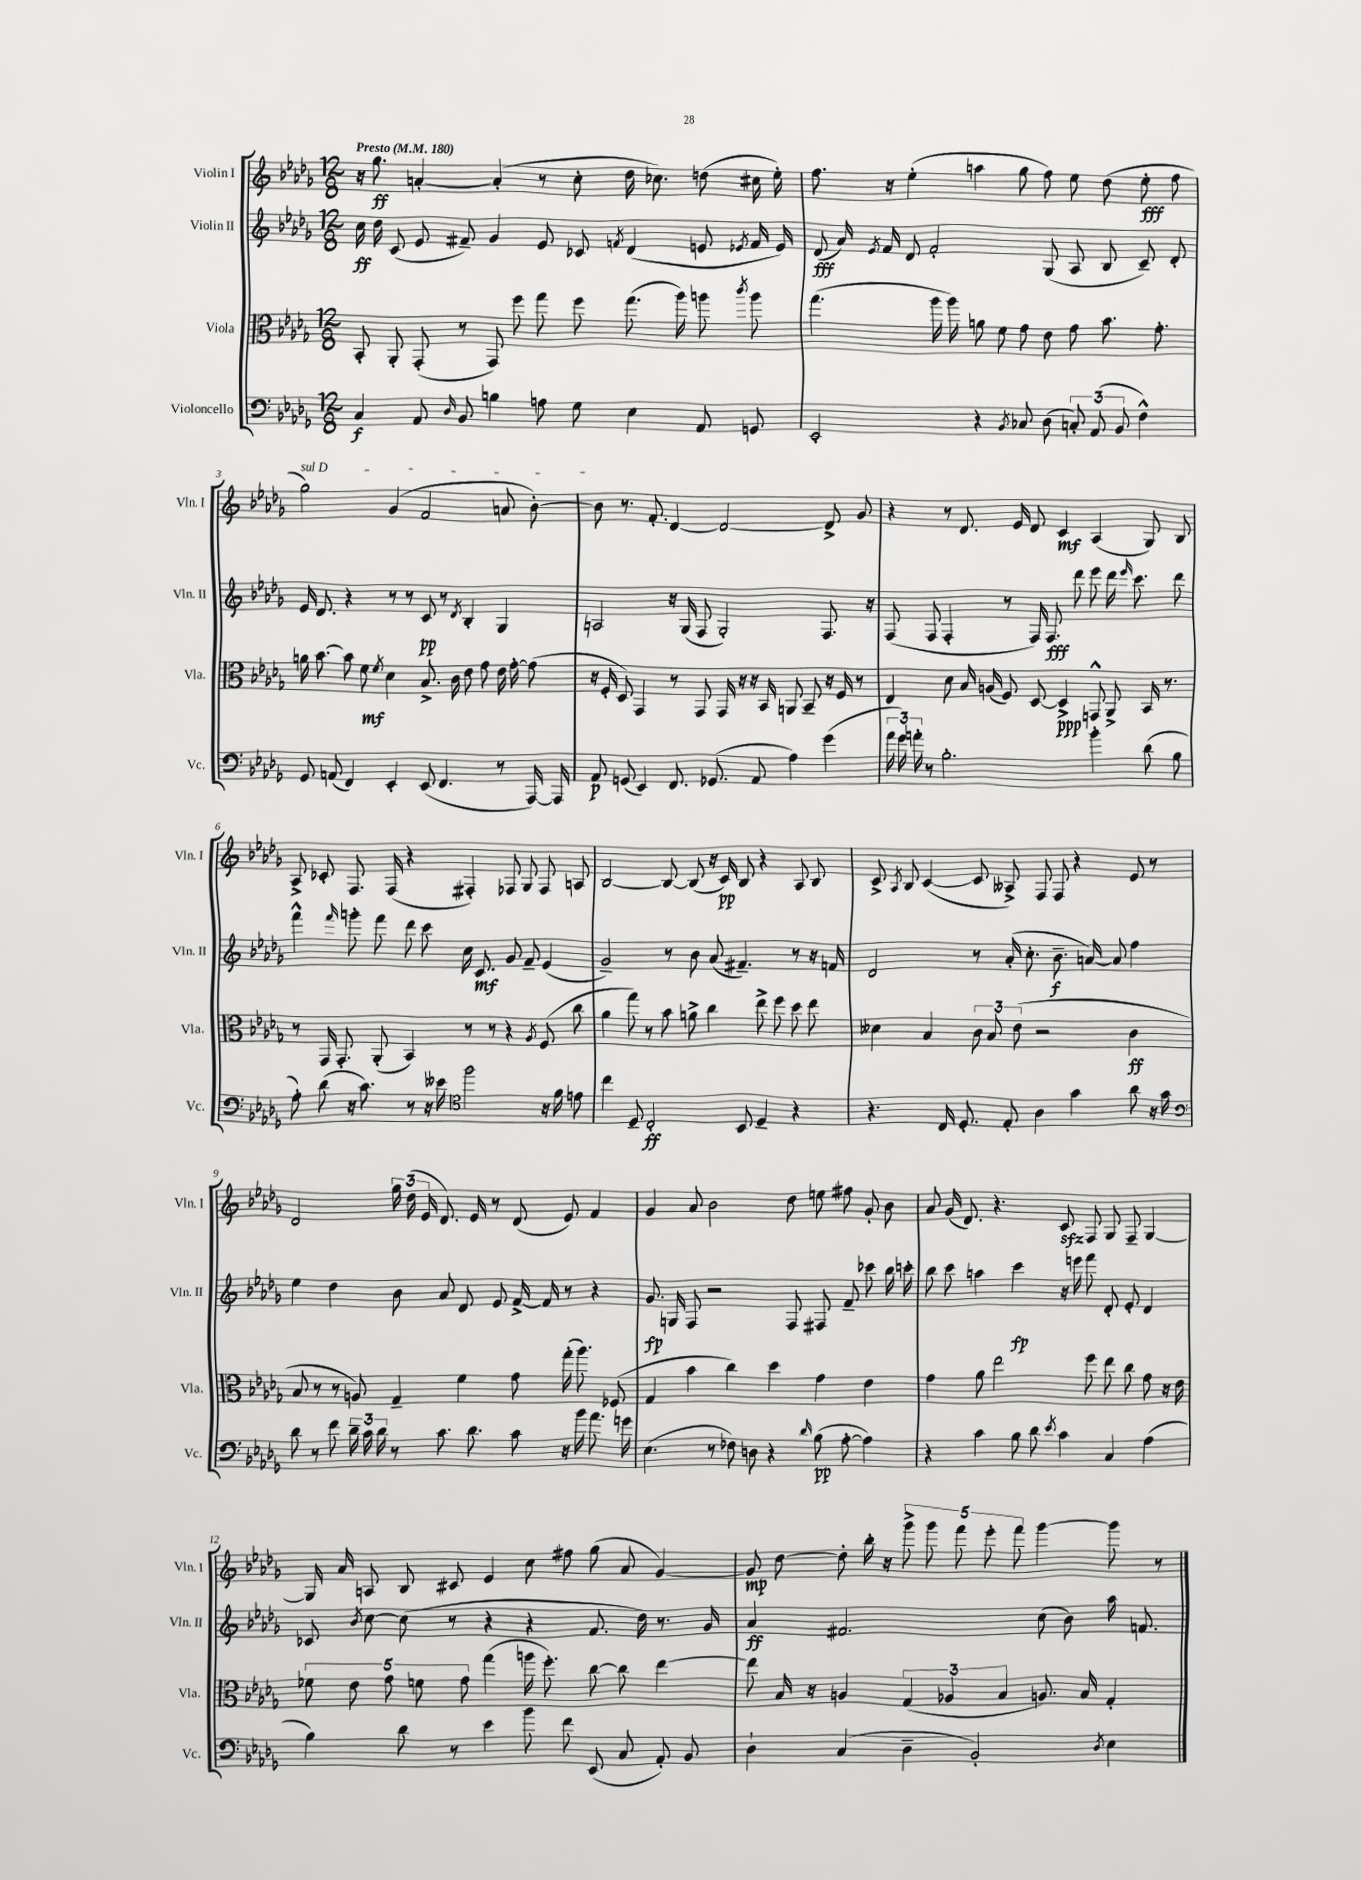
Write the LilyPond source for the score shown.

<<
\new StaffGroup <<
\new Staff = "s0" \with { instrumentName = "Violin I" shortInstrumentName = "Vln. I" } {
    \clef treble \key des \major \numericTimeSignature \time 12/8 \tempo "Presto" 4 = 180
    \autoBeamOff r16 ges''8.\ff a'4~-. a'4-.( r8 c''8-. des''16 ces''8.) d''8( cis''16 ees''16-.) |
    f''8. r16 ees''4-.( a''4 ges''8 f''8) ees''8 des''8( ees''8-.\fff f''8 |
    \once \override TextSpanner.bound-details.left.text = \markup { \italic "sul D" } ges''2\startTextSpan) ges'4( f'2 a'8 bes'8~-.) |
    bes'8\stopTextSpan r8. f'8.-. des'4~ des'2~ des'8-> ges'8 |
    r4 r8 des'8. ees'16 des'8 c'4\mf aes4( ges8) bes8 |
    aes8-> ces'8-. f8. f16( r4 fis4-.) fes8 ges8 fes8 a8 |
    bes2~ bes8~ bes8( r16 c'16\pp) bes8 r4 aes8 bes8 |
    c'8-> \acciaccatura { aes8 } bes8 c'4~( c'8 aeses8->) f8 f8 r4 ees'8 r8 |
    des'2 \tuplet 3/2 { ges''16 des''16( ees'16 } des'8.) ees'16 r8 des'8( ees'8) f'4 |
    ges'4 aes'8 bes'2 des''8 e''8 fis''8 ges'8-. bes'8 |
    aes'8 ges'16( des'8.) r4. c'8\sfz f8 ges8 f8-- ges4~ |
    ges16 aes'16 a8 bes8 cis'8 ees'4 c''8 fis''8 ges''8( aes'8 ges'4~) |
    ges'8\mp des''8~ des''8-. bes''16-. r16 \tuplet 5/4 { ges'''8-> ges'''8 f'''8 ees'''8-. f'''8 } ges'''4~ ges'''8 r8 \bar "|." |
}
\new Staff = "s1" \with { instrumentName = "Violin II" shortInstrumentName = "Vln. II" } {
    \clef treble \key des \major \numericTimeSignature \time 12/8
    \autoBeamOff c''16\ff des''16 c'8( ees'8 fis'8--) ges'4 ees'8 ces'8 \acciaccatura { f'8 } des'4( e'8 \acciaccatura { ees'8 } f'16 ees'16) |
    des'8\fff( aes'16) \acciaccatura { ees'8 } f'16 des'8 f'2-. ges8( aes8 bes8 c'8--) des'8-. |
    ees'16 des'8. r4 r8 r8 c'8\pp r8 \acciaccatura { des'8 } bes4-. ges4 |
    a2 r16 ges16( f8 ges2-.) f8. r16 |
    f8( f8 f4-. r8 f16) f8.\fff des'''8 ees'''8 des'''16 \grace { ees'''16 } c'''8. des'''8 |
    f'''4-^ \grace { f'''16 } g'''8-. f'''8 des'''8 c'''8 c''16 c'8.\mf ges'8 f'8-- ees'4( |
    ges'2--) r8 bes'8 aes'8( fis'4.--) r8 r16 f'16 |
    des'2 r8 aes'16-.( c''8.-. bes'8.--\f a'16~) a'8 f''4 |
    ees''4 des''4 bes'8 aes'8 des'8 ees'8 f'16~-> f'16 r8 r4 |
    ges'8.\fp g16 f8 r2 f8 fis8 f'8-- ces'''8 bes''16 c'''16-. |
    bes''8 c'''8 a''4 c'''4\fp r16 e'''16 f'''8 des'8-. ees'8-. des'4 |
    ces'8 \acciaccatura { bes'8 } c''8~ c''8( r8 r4 r4 f'8. des''16) r8. ges'16 |
    aes'4\ff fis'2. c''8( bes'8) aes''16 f'8. \bar "|." |
}
\new Staff = "s2" \with { instrumentName = "Viola" shortInstrumentName = "Vla." } {
    \clef alto \key des \major \numericTimeSignature \time 12/8
    \autoBeamOff bes,8-. aes,8-. ges,8-.( r8 ges,8) f''8 ges''8 f''8 ges''8.( aes''16) a''8 \acciaccatura { c'''8 } a''8 |
    ges''4.( aes''16 aes''16) a'8 f'8 ges'8 ees'8 ges'8 bes'8. ges'8.-. |
    a'16 bes'8.~ bes'8 f'8\mf \acciaccatura { f'8 } des'4 bes8.-> c'16 ees'8 ges'8 ees'16 ges'16~-. ges'8( |
    r16 f16-. des8) ges,4 r8 ges,8 ges,16 r16 r16 bes,16 a,8 bes,8-- r16 f16 r8 |
    ees4 des'8 bes16 a16( f8) des8~ des4->\ppp g,8-^ aes,8-> bes,16 r8. |
    r8 ges,16 ges,8.-. aes,8-.( bes,4) r8 r8 r4 \acciaccatura { aes8 } f8( c''8 |
    aes'4 ges''8) r8 bes'8 a'8-> c''4 ees''8-> f''8 des''8 ees''8 |
    deses'4 bes4 \tuplet 3/2 { c'8 bes8 ees'8( } r2 c'4\ff |
    bes8 r8 r8 a8) ges4-- f'4 ges'8 ges''16-.( aes''8.) fes8( |
    ges4 bes'4 c''4) des''4 ges'4 ees'4 |
    ges'4 aes'8 ees''2 f''8 ees''8 c''8 ges'8 r16 ees'16 |
    \tuplet 5/4 { fes'8 ees'8 ges'8 f'8 ges'8 } ges''4( a''16 f''8.-.) c''8~ c''8 ees''4~ |
    ees''8 bes16 r16 a4 \tuplet 3/2 { ges4( aes4 bes4 } a8.) bes16 ges4-. \bar "|." |
}
\new Staff = "s3" \with { instrumentName = "Violoncello" shortInstrumentName = "Vc." } {
    \clef bass \key des \major \numericTimeSignature \time 12/8
    \autoBeamOff c4\f aes,8 \grace { des16 } bes,8 b4 a8 ges8 ees4 aes,8 g,8 |
    ees,2-. r4 \acciaccatura { bes,8 } ces8 des8( \tuplet 3/2 { c8-.) aes,8( bes,8 } f4-^) |
    ges,8 a,8( f,4) ees,4-. ees,8( f,4. r8 aes,,16~) aes,,16 |
    aes,8\p g,8( ees,4) f,8. ges,8.( aes,8 aes4) ges'4( |
    \tuplet 3/2 { aes'16 ges'16) a'16-. } r8 bes2.-. bes'4-. des'8( bes8 |
    aes8-.) des'8( r16 c'8.) r8 r16 eeses'16 \clef tenor f''2 r16 f'16 e'8 |
    c''4 des8-- c2-.\ff bes,8 des4-- r4 |
    r4. c16 des8.-. ees8-. aes4 ges'4 aes'8 r16 ges'16 |
    \clef bass des'8 r8 f'8 \tuplet 3/2 { des'16-- c'16 des'16 } r8 c'8. des'8. c'8 r16 bes'16 aes'8. g'16 |
    ees4.( r8 fes8) d8 r4 \grace { des'16 } bes8\pp( aes8~-. aes4) |
    r4 c'4 bes8 des'8 \acciaccatura { ees'8 } c'4 c4 aes4( |
    bes4) des'8 r8 ees'4 bes'8 f'8 ees,8( c8 aes,8-.) bes,8 |
    des4-! c4( des4-- bes,2-.) \acciaccatura { des8 } ees4 \bar "|." |
}
>>
>>
